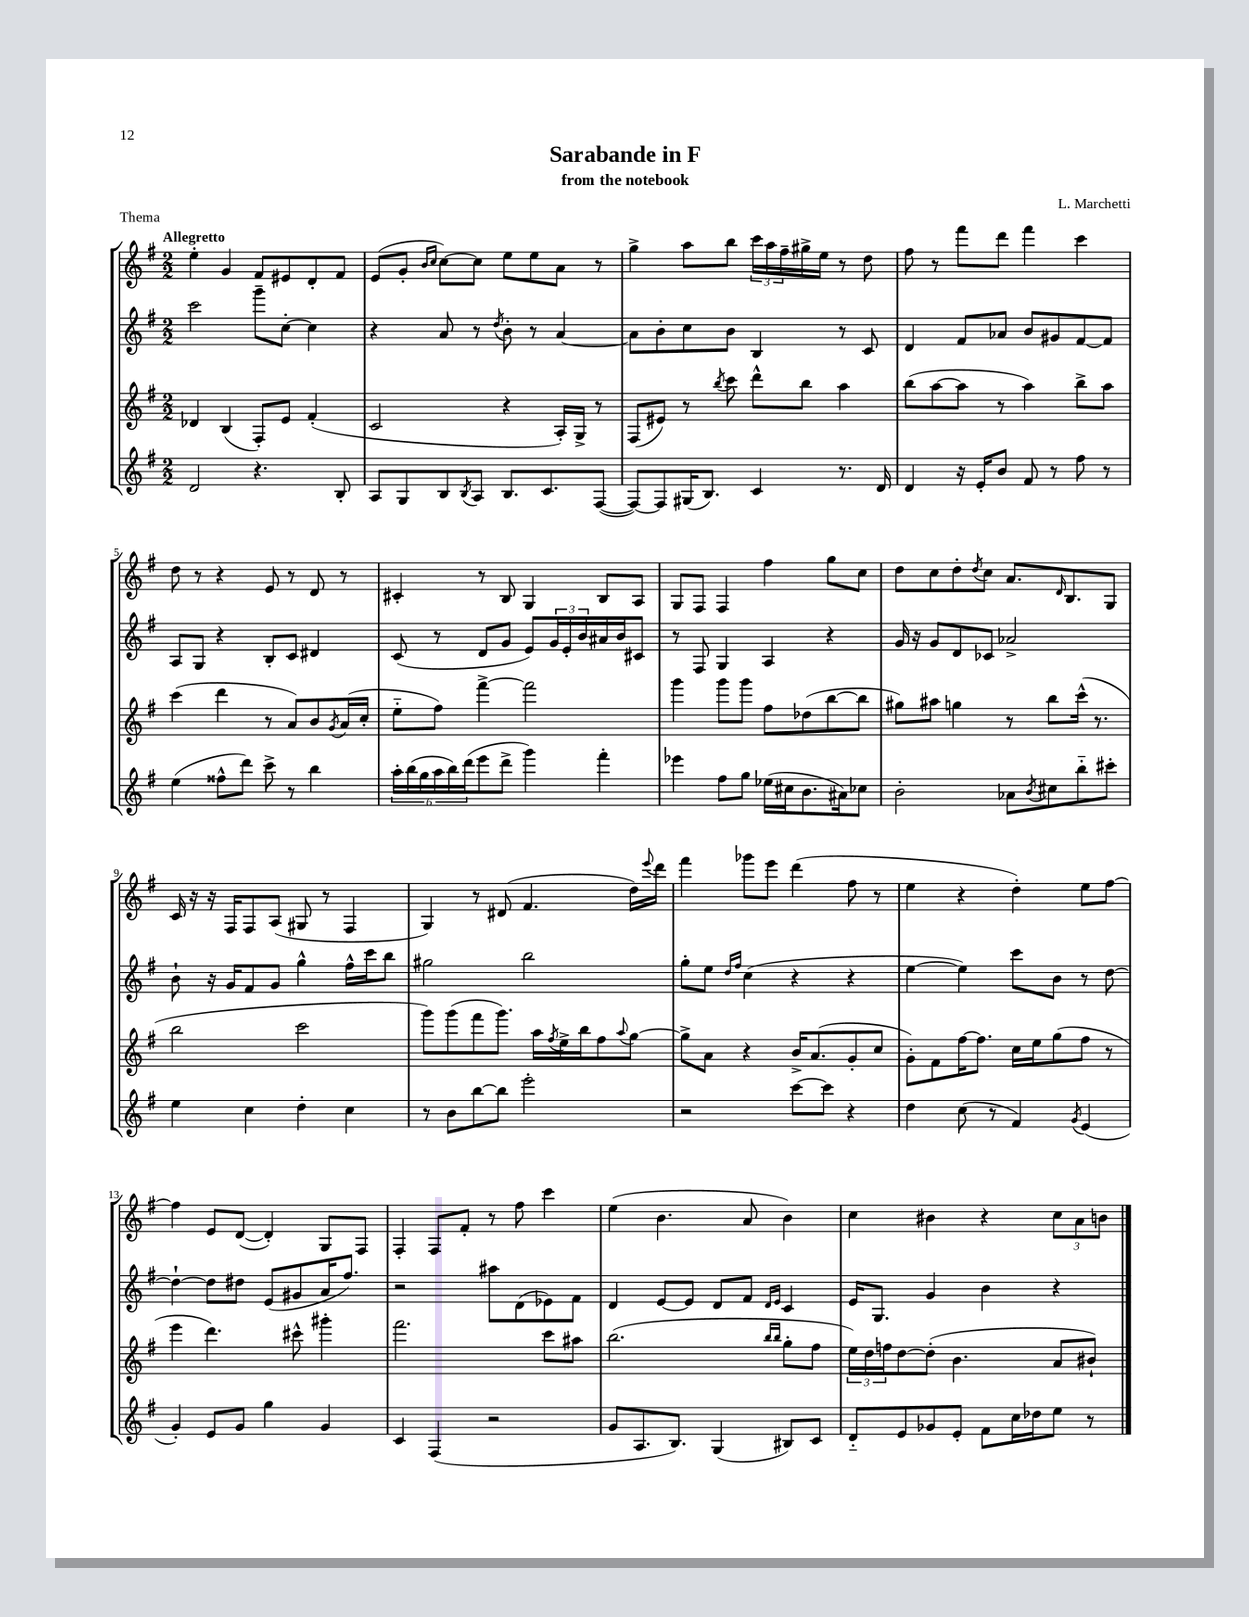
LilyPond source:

\header { title = "Sarabande in F" composer = "L. Marchetti" subtitle = "from the notebook" piece = "Thema" }
<<
\new StaffGroup <<
\new Staff = "s0" {
    \clef treble \key g \major \numericTimeSignature \time 2/2 \tempo "Allegretto"
    e''4-. g'4 fis'8 eis'8 d'8-. fis'8 |
    e'8( g'8-. \grace { b'16 c''16 } c''8~) c''8 e''8 e''8 a'8 r8 |
    g''4-> a''8 b''8 \tuplet 3/2 { c'''16 a''16 fis''16-- } gis''16-> e''16 r8 d''8 |
    fis''8 r8 fis'''8 d'''8 fis'''4 c'''4 |
    d''8 r8 r4 e'8 r8 d'8 r8 |
    cis'4-. r8 b8 g4 b8 a8 |
    g8 fis8 fis4 fis''4 g''8 c''8 |
    d''8 c''8 d''8-. \acciaccatura { d''8 } c''8 a'8. \grace { d'16 } b8. g8 |
    c'16 r16 r16 fis16 fis8 a8( gis8 r8 fis4 |
    g4) r8 dis'8( fis'4. d''16) \appoggiatura { e'''8 } d'''16 |
    fis'''4 ges'''8 e'''8 d'''4( fis''8 r8 |
    e''4 r4 d''4-.) e''8 fis''8~ |
    fis''4 e'8 d'8~( d'4-.) g8 fis8 |
    fis4-. fis8 fis'8-. r8 fis''8 c'''4 |
    e''4( b'4. a'8 b'4) |
    c''4 bis'4 r4 \tuplet 3/2 { c''8 a'8 b'8 } \bar "|." |
}
\new Staff = "s1" {
    \clef treble \key g \major \numericTimeSignature \time 2/2
    c'''2 g'''8-- c''8~-. c''4 |
    r4 a'8 r8 \acciaccatura { d''8 } b'8-. r8 a'4~ |
    a'8 b'8-. c''8 b'8 b4 r8 c'8 |
    d'4 fis'8 aes'8 b'8 gis'8 fis'8~ fis'8 |
    a8 g8 r4 b8-. c'8 dis'4 |
    c'8( r8 d'8 g'8 e'8) \tuplet 3/2 { g'16 e'16-. b'16 } ais'16 b'16 cis'8 |
    r8 fis8 g4 a4 r4 |
    g'16 r16 g'8 d'8 ces'8 aes'2-> |
    b'8-! r16 g'16 fis'8 g'8 g''4-^ fis''16-^ c'''16 b''8 |
    gis''2 b''2 |
    g''8-. e''8 \grace { d''16 fis''16 } c''4( r4 r4 |
    e''4~ e''4) c'''8 b'8 r8 d''8~ |
    d''4~-! d''8 dis''8 e'8( gis'8 a'16 fis''8.) |
    r2 ais''8 d'8( ees'8) fis'8 |
    d'4 e'8~ e'8 d'8 fis'8 \grace { d'16 e'16 } c'4 |
    e'16 g8. g'4 b'4 r4 \bar "|." |
}
\new Staff = "s2" {
    \clef treble \key g \major \numericTimeSignature \time 2/2
    des'4 b4( fis8-.) e'8 fis'4-.( |
    c'2 r4 a16-.) g16-> r8 |
    fis8( eis'8) r8 \acciaccatura { b''8 } c'''8 d'''8-^ b''8 a''4 |
    b''8( a''8~ a''8 r8 a''4) b''8-> a''8 |
    c'''4( d'''4 r8 a'8) b'8 \acciaccatura { g'8 } a'16( c''16-. |
    e''8-_ fis''8) fis'''4~-> fis'''2 |
    g'''4 g'''8 g'''8 fis''8 des''8( b''8~ b''8 |
    gis''8) ais''8 g''4 r8 b''8 c'''16-^( r8. |
    b''2 c'''2 |
    g'''8) g'''8( fis'''8 g'''8.) a''16 \acciaccatura { fis''8 } e''16-> b''16 fis''8 \appoggiatura { a''8 } g''8~ |
    g''8-> a'8 r4 b'16-> a'8.( g'8-. c''8 |
    g'8-.) fis'8 fis''16~ fis''8. c''16 e''16 g''8( fis''8 r8 |
    e'''4 d'''4.) cis'''8-^ gis'''4-. |
    fis'''2. c'''8 ais''8 |
    b''2.( \grace { b''16 b''16 } g''8-. fis''8 |
    \tuplet 3/2 { e''16) d''16 f''16 } d''8~ d''8-.( b'4. a'8 bis'8-!) \bar "|." |
}
\new Staff = "s3" {
    \clef treble \key g \major \numericTimeSignature \time 2/2
    d'2 r4. b8-. |
    a8 g8 b8 \acciaccatura { b8 } a8 b8. c'8. fis8~( |
    fis8~) fis8 gis16( b8.) c'4 r8. d'16 |
    d'4 r16 e'16-. b'8 fis'8 r8 fis''8 r8 |
    e''4( fisis''8-^ d'''8) c'''8-> r8 b''4 |
    \tuplet 6/4 { a''16-. b''16( g''16 a''16 b''16) d'''16( } e'''8 d'''8-> g'''4) fis'''4-. |
    ees'''4 fis''8 g''8 ees''16( cis''16 b'8. ais'16) ces''8 |
    b'2-. aes'8 \acciaccatura { b'8 } cis''8 b''8-_ cis'''8-. |
    e''4 c''4 d''4-. c''4 |
    r8 b'8 b''8~ b''8 e'''2-. |
    r2 c'''8~ c'''8 r4 |
    d''4 c''8( r8 fis'4) \acciaccatura { g'8 } e'4( |
    g'4-.) e'8 g'8 g''4 g'4 |
    c'4 fis4( r2 |
    g'8 a8. b8.) g4( bis8) c'8 |
    d'8-_ e'8 ges'8 e'8-. fis'8 c''16 des''16 e''8 r8 \bar "|." |
}
>>
>>
